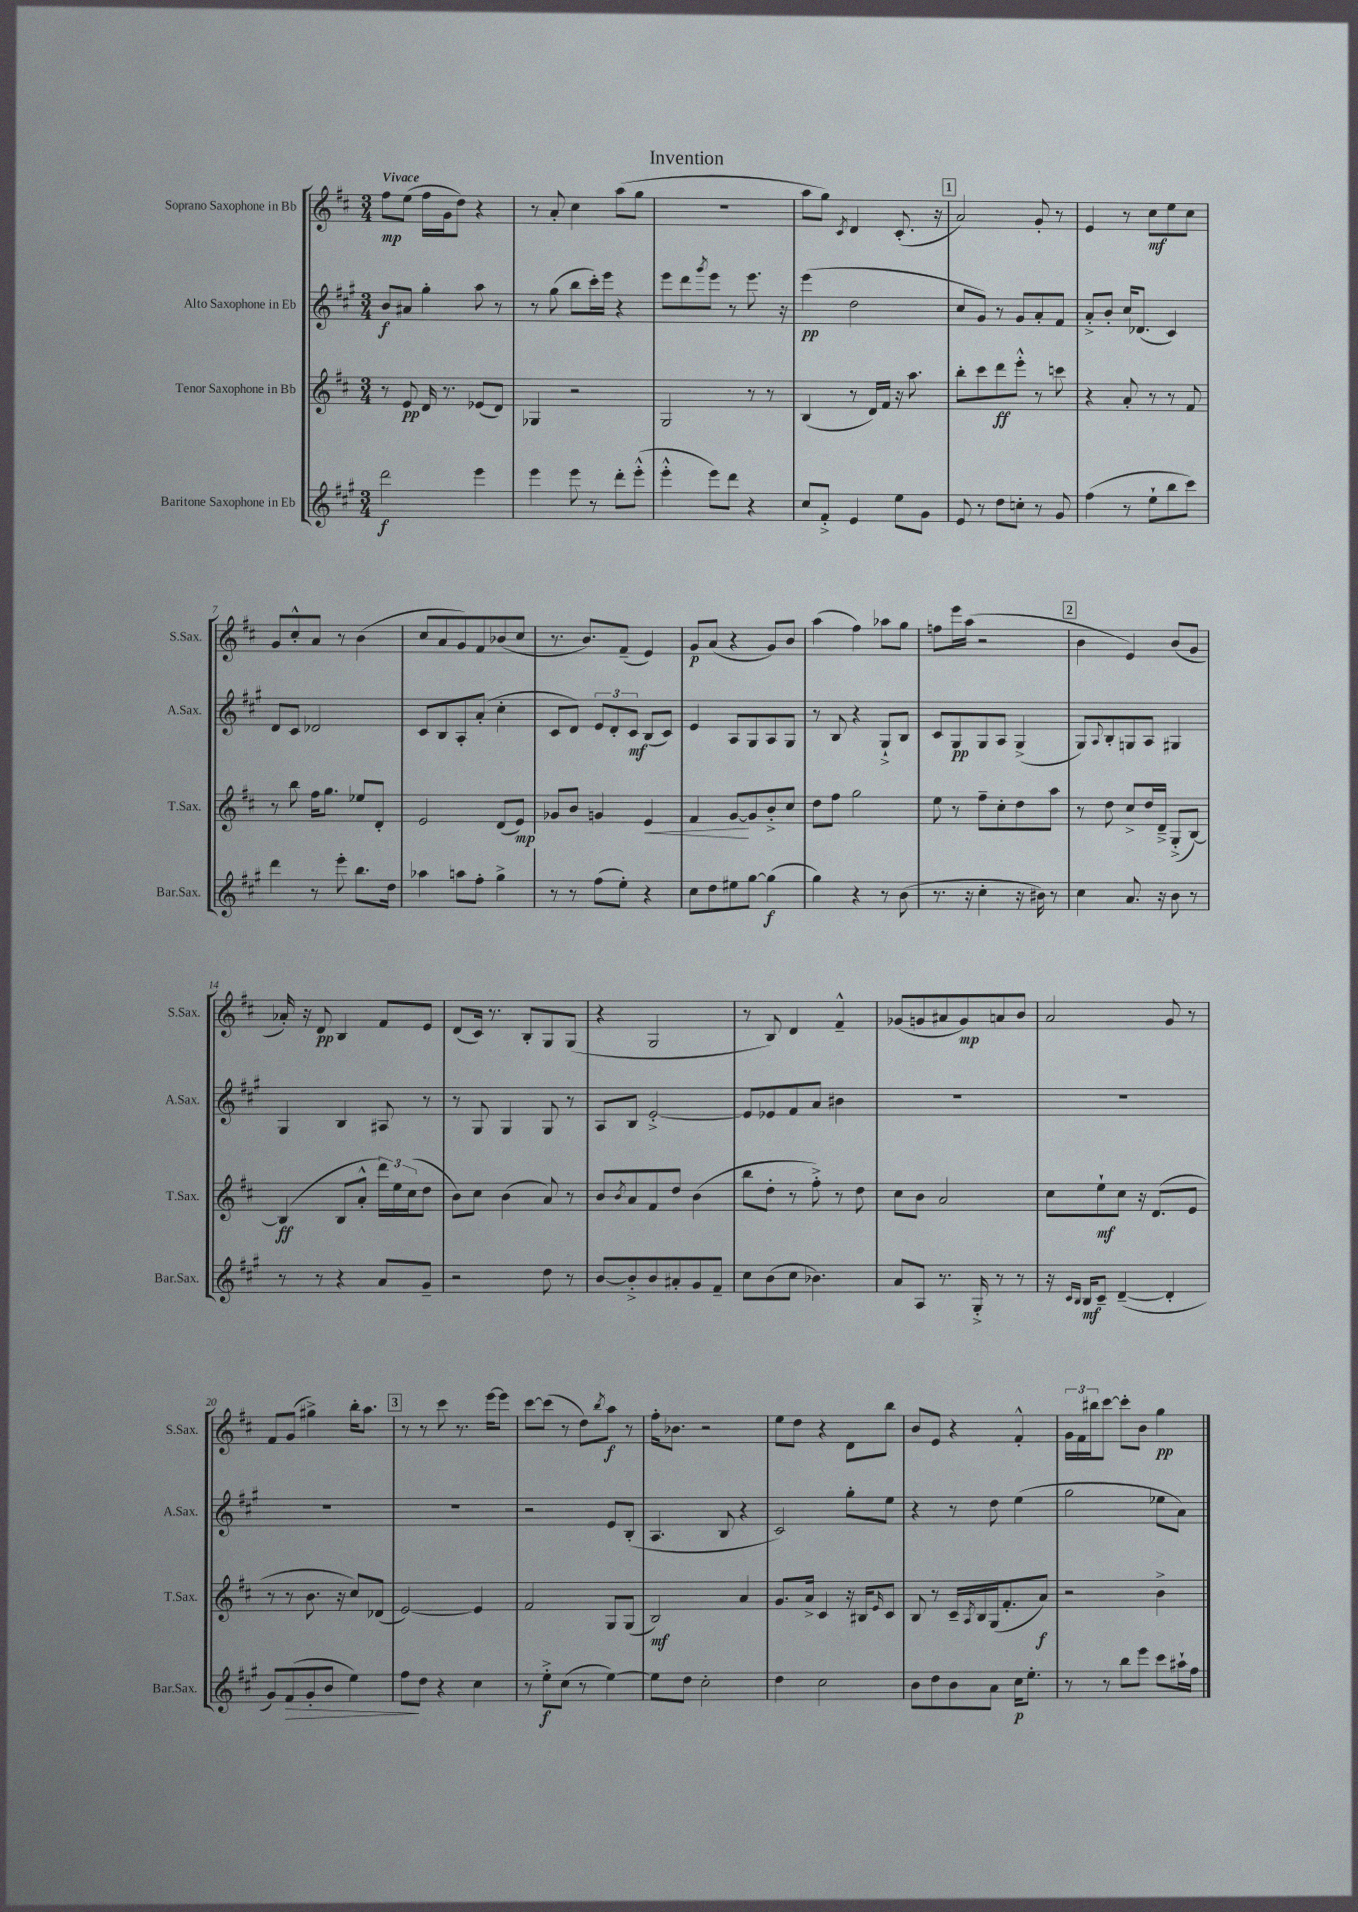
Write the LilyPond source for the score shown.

\header { title = "Invention" }
<<
\new StaffGroup <<
\new Staff = "s0" \with { instrumentName = "Soprano Saxophone in Bb" shortInstrumentName = "S.Sax." } {
    \clef treble \key d \major \numericTimeSignature \time 3/4 \tempo "Vivace"
    fis''8\mp e''8( fis''16 g'16 d''8) r4 |
    r8 a'8-. cis''4 a''8( g''8 |
    R2. |
    a''8 g''8) \acciaccatura { cis'8 } d'4 cis'8.-.( r16 |
    \mark \markup { \box "1" } a'2) g'8-. r8 |
    e'4 r8 cis''8\mf e''8 cis''8 |
    g'8 cis''8-.-^ a'8 r8 b'4( |
    cis''8 a'8 g'8) fis'8 bes'8( cis''8 |
    r8. b'8.) fis'8--( e'4) |
    g'8\p a'8( r4 g'8) b'8 |
    a''4( fis''4) aes''8 g''8 |
    f''8 e'''16 a''16( r2 |
    \mark \markup { \box "2" } b'4 e'4) b'8( g'8 |
    aes'16-.) r16 d'8\pp b4 fis'8 e'8 |
    d'8( cis'16) r8. b8-. g8 g8( |
    r4 g2 |
    r8 b8) d'4 fis'4---^ |
    ges'8( g'8 ais'8 g'8\mp) a'8 b'8 |
    a'2 g'8 r8 |
    fis'8 g'8( gis''4->) b''16-. a''8. |
    \mark \markup { \box "3" } r8 r8 cis'''8 r8. e'''16~ e'''8 |
    cis'''8~ cis'''8( r8 d''8) \acciaccatura { b''8 } a''8\f r8 |
    fis''16-. bes'8. r2 |
    e''8 d''8 r4 d'8 b''8 |
    b'8 e'8 r4 fis'4-.-^ |
    \tuplet 3/2 { g'16 fis'16 bis''16 } cis'''8~ cis'''8-. b'8 g''4\pp \bar "|." |
}
\new Staff = "s1" \with { instrumentName = "Alto Saxophone in Eb" shortInstrumentName = "A.Sax." } {
    \clef treble \key a \major \numericTimeSignature \time 3/4
    b'8\f ais'8 gis''4-. a''8 r8 |
    r8 gis''8( b''8 cis'''16-.) e'''16 r4 |
    e'''8 d'''8 \acciaccatura { gis'''8 } e'''8 r8 e'''8. r16 |
    e'''4\pp( d''2 |
    \mark \markup { \box "1" } cis''8 gis'8) r8 gis'8 a'8-. fis'8 |
    a'8-.-> b'8-. cis''16 des'8.( cis'4) |
    d'8 cis'8 des'2 |
    cis'8 b8 a8-. a'8-.( cis''4-. |
    cis'8 d'8) \tuplet 3/2 { e'8 d'8-. cis'8\mf } b8( cis'8) |
    e'4 a8 gis8 a8 gis8 |
    r8 b8 r4 gis8-!-> b8 |
    cis'8 gis8\pp gis8 a8 gis4->( |
    \mark \markup { \box "2" } gis8) \appoggiatura { a8 } b8-. g8 a8 gis4 |
    gis4 b4 ais8 r8 |
    r8 gis8 gis4 gis8 r8 |
    a8 b8 e'2~-.-> |
    e'8 ees'8 fis'8 a'8 bis'4 |
    R2. |
    R2. |
    R2. |
    \mark \markup { \box "3" } R2. |
    r2 e'8 b8-.( |
    a4. b8 r4 |
    cis'2) gis''8-. e''8 |
    r4 r8 d''8 e''4( |
    gis''2 ees''8 a'8) \bar "|." |
}
\new Staff = "s2" \with { instrumentName = "Tenor Saxophone in Bb" shortInstrumentName = "T.Sax." } {
    \clef treble \key d \major \numericTimeSignature \time 3/4
    r8 e'8\pp d'16 r8. ees'8( d'8) |
    ges4 r2 |
    g2 r8 r8 |
    b4( r8 d'16) fis'16 r16 a''8. |
    \mark \markup { \box "1" } b''8-. cis'''8 d'''8\ff e'''8-.-^ r8 c'''8 |
    r4 a'8-. r8 r8 fis'8 |
    r8 b''8 fis''16 g''8. ees''8 d'8-. |
    e'2 d'8( e'8\mp) |
    ges'8 b'8 g'4 e'4\< |
    fis'4 g'8~\! g'8 b'8-.-> cis''8 |
    d''8 fis''8 g''2 |
    e''8 r8 fis''8-- cis''8-. d''8 a''8 |
    \mark \markup { \box "2" } r8 d''8 cis''8-> d''16 d'16---> g8-.->( b8~) |
    b4\ff( b8 a'8-.-^ \tuplet 3/2 { d'''16) e''16 cis''16( } d''8 |
    b'8) cis''8 b'4( a'8) r8 |
    b'8 \acciaccatura { b'8 } a'8 fis'8 d''8 b'4( |
    b''8 d''8-. r8 fis''8-.->) r8 d''8 |
    cis''8 b'8 a'2 |
    cis''8 e''8-!\mf cis''8 r16 d'8.( e'8 |
    r8 r8 b'8. r16 cis''8) des'8( |
    \mark \markup { \box "3" } e'2~) e'4 |
    fis'2 g8 g8( |
    b2\mf) a'4 |
    g'8. a'16-> cis'4 r16 bis16 \grace { e'16 } cis'8 |
    b8 r8 cis'16-- \acciaccatura { a8 } b16 g16( fis'8.-. a'8\f) |
    r2 b'4-> \bar "|." |
}
\new Staff = "s3" \with { instrumentName = "Baritone Saxophone in Eb" shortInstrumentName = "Bar.Sax." } {
    \clef treble \key a \major \numericTimeSignature \time 3/4
    d'''2\f e'''4 |
    e'''4 e'''8 r8 d'''8-. e'''8-.-^( |
    e'''4-.-^ e'''8) d'''8 r4 |
    cis''8 fis'8-.-> e'4 e''8 gis'8 |
    \mark \markup { \box "1" } e'8 r8 d''8 c''8-. r8 gis'8 |
    fis''4( r8 e''8-! b''8 cis'''8) |
    d'''4 r8 e'''8-. b''8. d''16 |
    aes''4 a''8 fis''8-. gis''4-> |
    r8 r8 fis''8( e''8-.) r4 |
    cis''8 d''8 eis''8 gis''8~ gis''4\f( |
    gis''4) r4 r8 b'8( |
    r8. r16 cis''4-. r16 bis'16) r8 |
    \mark \markup { \box "2" } cis''4 a'8. r16 b'8 r8 |
    r8 r8 r4 a'8 gis'8-- |
    r2 d''8 r8 |
    b'8~ b'8-.-> b'8 ais'8-. gis'8 fis'8-- |
    cis''8 b'8( cis''8 bes'4.) |
    a'8 a8 r8. gis16-.-> r8 r8 |
    r16 \grace { cis'16 b16 } b16\mf cis'8-- d'4~--( d'4-. |
    gis'8) fis'8\>( gis'8-. b'8 e''4) |
    \mark \markup { \box "3" } fis''8\! d''8 r4 cis''4 |
    r8 e''8-.->\f cis''8( r8 e''4~) |
    e''8 d''8 cis''2-. |
    d''4 cis''2 |
    b'8 d''8 b'8 a'8 cis''16\p e''8.-. |
    r8 r8 b''8 e'''8 cis'''8 ais''16-! fis''16 \bar "|." |
}
>>
>>
